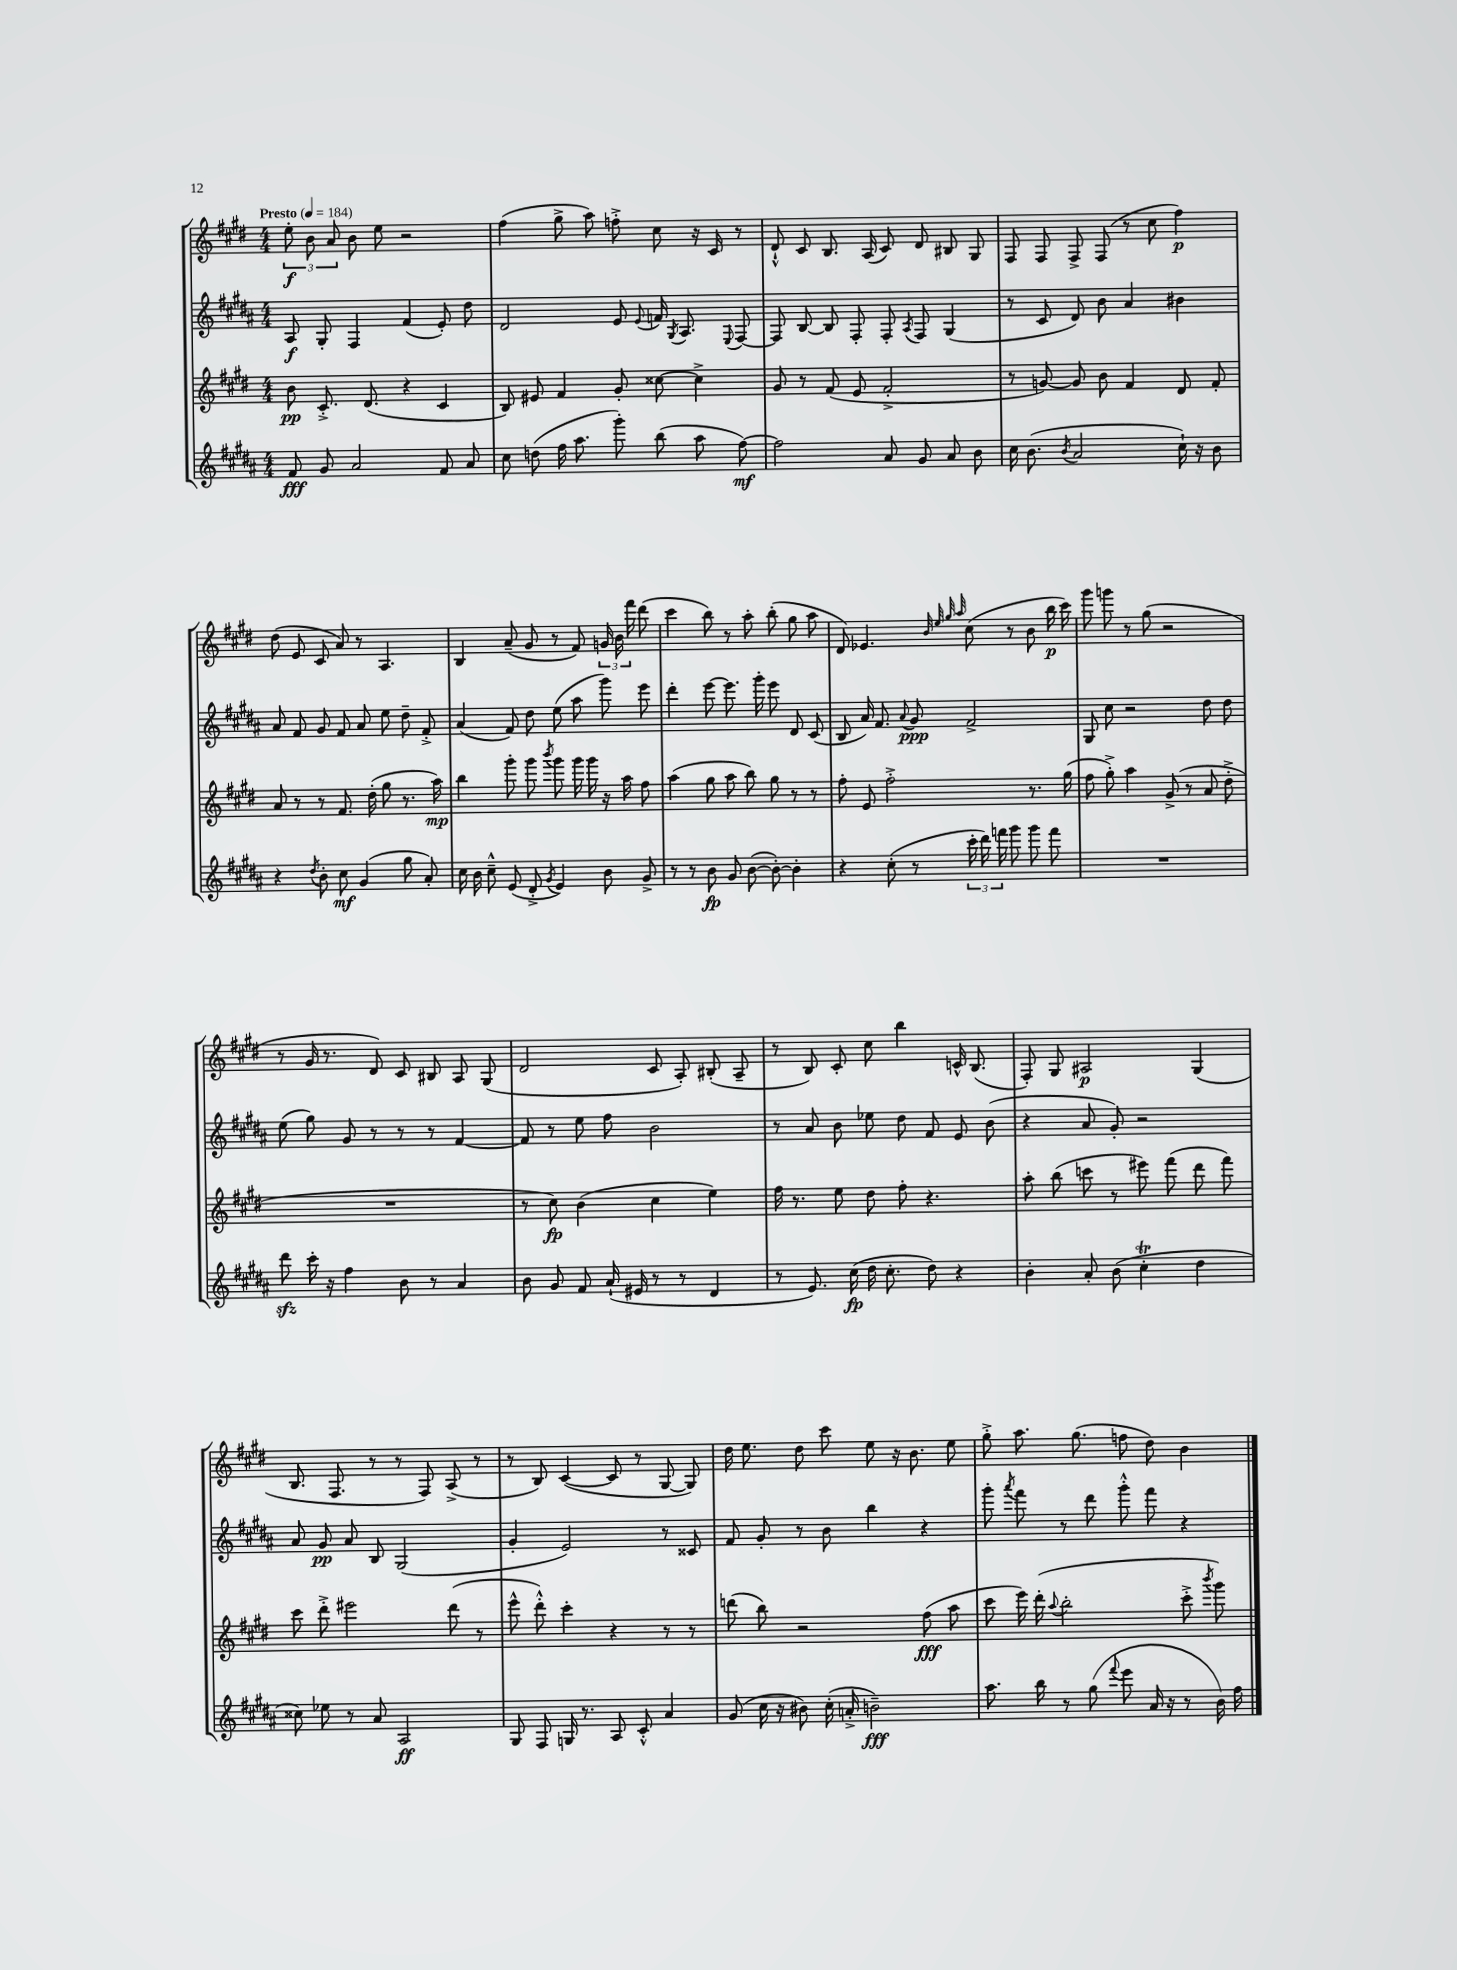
<<
\new StaffGroup <<
\new Staff = "s0" {
    \clef treble \key e \major \numericTimeSignature \time 4/4 \tempo "Presto" 4 = 184
    \autoBeamOff \tuplet 3/2 { e''8-.\f b'8 a'8 } b'8 e''8 r2 |
    fis''4( gis''8-> a''8) f''8-.-> cis''8 r16 cis'16 r8 |
    dis'8-!-^ cis'8 b8. a16( cis'8) dis'8 bis8 gis8 |
    fis8 fis8 fis8-> fis8( r8 cis''8 fis''4\p) |
    dis''8( e'8 cis'8 a'8) r8 a4. |
    b4 a'8--( gis'8 r8 fis'8) \tuplet 3/2 { g'16 b'16 fis'''16 } dis'''8( |
    cis'''4 b''8) r8 a''8-. b''8-.( gis''8 a''8 |
    dis'8) ees'4. \grace { b'32 e''32 gis''32 a''32 } cis''8( r8 b'8 b''16\p cis'''16) |
    gis'''8 g'''8 r8 gis''8( r2 |
    r8 gis'16 r8. dis'8) cis'8 bis8 a8 gis8( |
    dis'2 cis'8 a8-.) bis8-.( a8-- |
    r8 b8) cis'8-. cis''8 b''4 c'16-^ b8.( |
    fis8-.) gis8 ais2\p gis4( |
    b8. fis8. r8 r8 fis8) a8->( r8 |
    r8 b8) cis'4~( cis'8 r8 gis8~ gis8) |
    dis''16 e''8. dis''8 cis'''8 e''8 r16 b'8. e''8 |
    gis''8-.-> a''8. gis''8.( f''8 dis''8) b'4 \bar "|." |
}
\new Staff = "s1" {
    \clef treble \key b \major \numericTimeSignature \time 4/4
    \autoBeamOff ais8\f gis8-. fis4 fis'4( e'8-.) dis''8 |
    dis'2 e'8 \appoggiatura { e'8 } f'16 \acciaccatura { gis8 } ais8. \appoggiatura { e8 } fis8~ |
    fis8 b8~ b8 fis8-. fis8-. \acciaccatura { ais8 } fis8 gis4( |
    r8 cis'8 dis'8) b'8 ais'4 bis'4 |
    ais'8 fis'8 gis'8 fis'8 ais'8 e''8 dis''8-- fis'8-.-> |
    ais'4( fis'8) dis''8 e''8( ais''8 gis'''8) e'''8 |
    dis'''4-. e'''8~ e'''8. gis'''16-. e'''8 dis'8 cis'8( |
    b8 ais'16) fis'8. \appoggiatura { ais'8 } gis'8\ppp fis'2-> |
    gis8 cis''8 r2 dis''8 dis''8 |
    e''8( gis''8) gis'8 r8 r8 r8 fis'4~ |
    fis'8 r8 e''8 fis''8 b'2 |
    r8 ais'8 b'8 ees''8 dis''8 fis'8 e'8 b'8( |
    r4 ais'8 gis'8-.) r2 |
    ais'8 gis'8\pp ais'8 b8 gis2( |
    gis'4-. e'2) r8 cisis'8 |
    fis'8 gis'8-. r8 b'8 b''4 r4 |
    gis'''8-. \acciaccatura { ais'''8 } fis'''8 r8 dis'''8 gis'''8-.-^ fis'''8 r4 \bar "|." |
}
\new Staff = "s2" {
    \clef treble \key e \major \numericTimeSignature \time 4/4
    \autoBeamOff b'8\pp cis'8.-.-> dis'8.( r4 cis'4 |
    b8) eis'8 fis'4 gis'8-. cisis''8~ cisis''4-> |
    gis'8 r8 fis'8( e'8 fis'2-.-> |
    r8 g'8~) g'8 b'8 fis'4 dis'8 fis'8-. |
    a'8 r8 r8 fis'8. dis''16-.( gis''8 r8. a''16\mp) |
    b''4 gis'''8-. gis'''8 \acciaccatura { b'''8 } gis'''8 gis'''16 gis'''16 r16 a''16 fis''8 |
    a''4( gis''8 a''8 b''8) gis''8 r8 r8 |
    fis''8-. e'8 fis''2-.-> r8. gis''16( |
    fis''8 gis''8-.->) a''4 gis'8->( r8 a'8 dis''8-.-> |
    R1 |
    r8 cis''8\fp) b'4( cis''4 e''4) |
    fis''16 r8. e''8 dis''8 fis''8-. r4. |
    a''8-. b''8( c'''8 r8 eis'''8) fis'''8( dis'''8 fis'''8) |
    cis'''8 dis'''8-.-> eis'''2 dis'''8( r8 |
    e'''8-^ dis'''8-.-^) cis'''4-. r4 r8 r8 |
    d'''8( b''8) r2 fis''8\fff( a''8 |
    cis'''8 e'''16) dis'''16-.( \appoggiatura { a''8 } b''2-. cis'''8-.-> \acciaccatura { b'''8 } gis'''8) \bar "|." |
}
\new Staff = "s3" {
    \clef treble \key b \major \numericTimeSignature \time 4/4
    \autoBeamOff fis'8\fff gis'8 ais'2 fis'8 ais'8 |
    cis''8 d''8( fis''16 ais''8. gis'''8-.) b''8( ais''8 fis''8~\mf) |
    fis''2 ais'8 gis'8 ais'8 b'8 |
    cis''16 b'8.( \acciaccatura { b'8 } ais'2 cis''16-!) r16 b'8 |
    r4 \acciaccatura { dis''8 } b'8-. cis''8\mf gis'4( gis''8 ais'8-.) |
    cis''16 b'16 cis''8---^ e'8( dis'8-.-> \acciaccatura { gis'8 } e'4) b'8 gis'8-> |
    r8 r8 b'8\fp gis'8 b'8~( b'8~-.) b'4-. |
    r4 cis''8-.( r8 \tuplet 3/2 { cis'''16-. dis'''16) f'''16 } gis'''8 gis'''8 f'''8 |
    R1 |
    dis'''8\sfz cis'''16-. r16 fis''4 b'8 r8 ais'4 |
    b'8 gis'8 fis'8 ais'16-!( eis'16 r8 r8 dis'4 |
    r8 e'8.) cis''16\fp( dis''16 cis''8.-. dis''8) r4 |
    b'4-. ais'8-. b'8( cis''4-.\trill dis''4 |
    cisis''8) ees''8 r8 ais'8 ais2\ff |
    gis8 fis8 g16 r8. ais8 cis'8-.-^ ais'4 |
    gis'8( cis''16 r16 bis'8) cis''16-.( a'16-.-> b'2--\fff) |
    ais''8. b''16 r8 gis''8( \appoggiatura { fis'''8 } e'''8 ais'16 r16 r8 b'16) fis''16 \bar "|." |
}
>>
>>
\layout { \context { \Score \remove "Bar_number_engraver" } }
